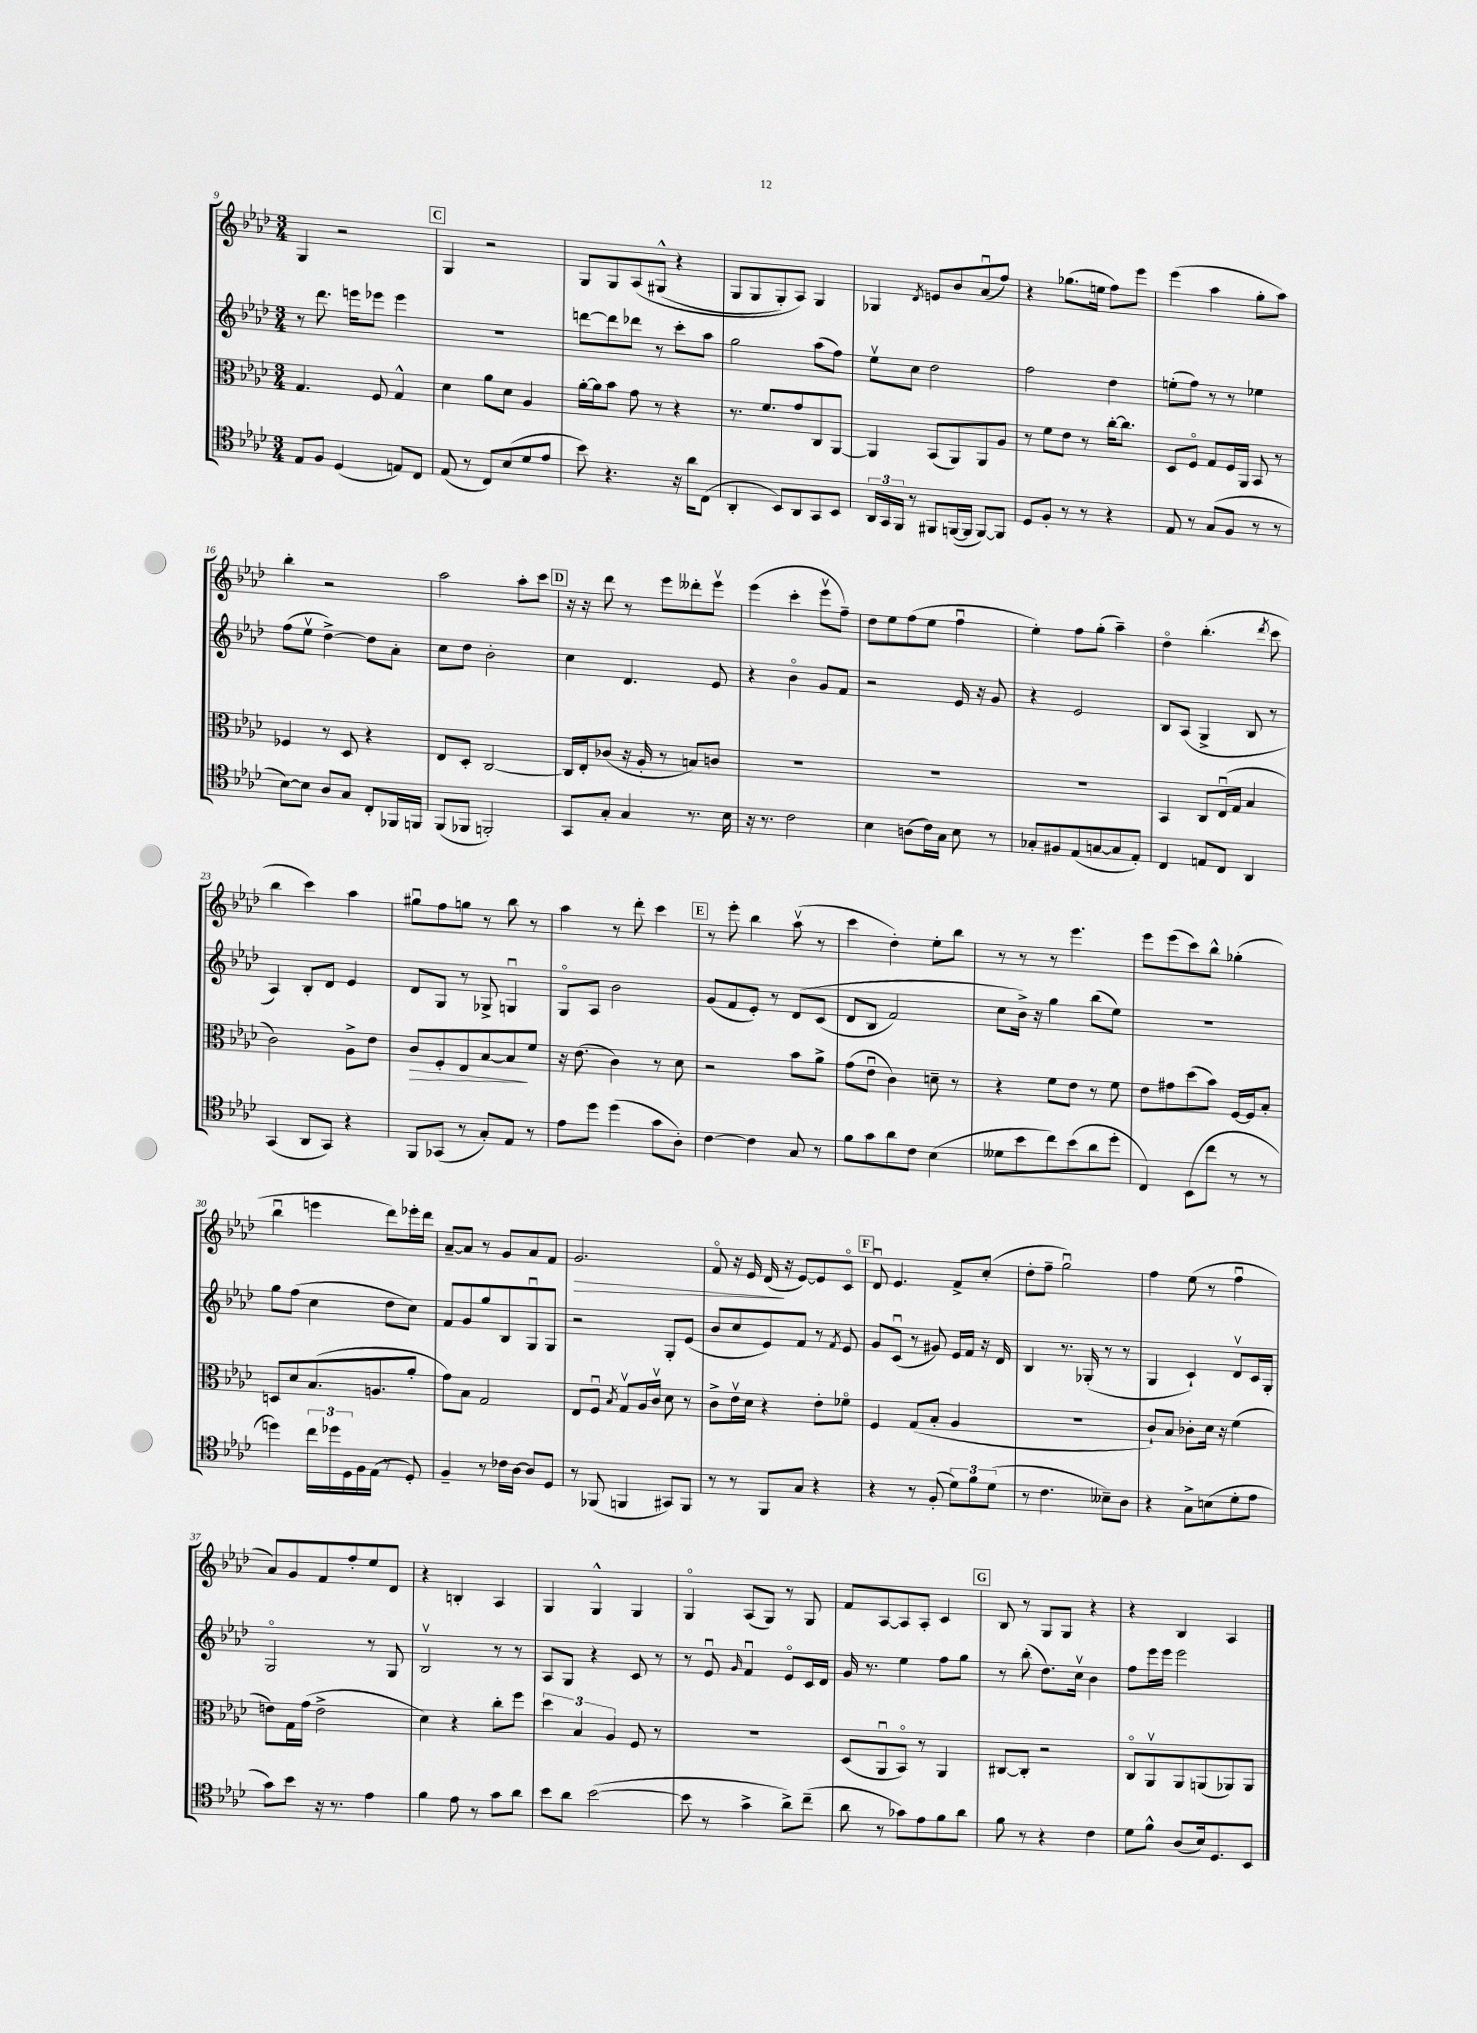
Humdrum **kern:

**kern	**kern	**kern	**kern
*staff4	*staff3	*staff2	*staff1
*clefC4	*clefC3	*clefG2	*clefG2
*k[b-e-a-d-]	*k[b-e-a-d-]	*k[b-e-a-d-]	*k[b-e-a-d-]
*M3/4	*M3/4	*M3/4	*M3/4
8E-/L	4.G/	8r	4G/
8F/J	.	8.ddd-\	.
(4D-/	.	.	2r
.	.	16eee\LK	.
.	8F/	8eee-\J	.
8E/L)	4G^^/	4eee-\	.
8C/J	.	.	.
=	=	=	=
(8E-/	4d-\	2.r	4G/
8r	.	.	.
8C/L)	8a-\L	.	2r
(8B-/	8d-\J	.	.
8d-/	4A-/	.	.
8e-/J	.	.	.
=	=	=	=
8b-\)	[16a-'\LL	[8ddd\L	8G/L
.	16a-\]J	.	.
4.r	8b-\J	8ddd\]	8G/
.	8g\	8ddd-\J	&(8A-/
.	8r	8r	(8G#^^/J
16r	4r	8ccc'\L	4r
16a-\LK	.	.	.
(8C\J	.	8aa-\J	.
=	=	=	=
4AA-'/	8.r	2gg\	8G/L
.	.	.	8G/
.	8.f/L	.	.
8BB-/L)	.	.	8G'/)
8AA-/	8g/	.	8A-/J&)
8GG/	8C/	(8aa-\L	4G/
8BB-/J	[8AA-/J	8ff\J)	.
=	=	=	=
24AA-/LL	4AA-/]	8ee-v\L	4G-/
24GG/	.	.	.
24FF/JJ	.	.	.
8r	.	8cc\J	.
.	.	.	8qd-/
8FF#/L	(8BB-/L	2dd-\	8e/L
([16FF/L	8AA-/)	.	8b-/
16FF/]JJ	.	.	.
[8FF/L)	8AA-/	.	(8a-u/
8FF/]J	8A-/J	.	8ff/J)
=	=	=	=
8D-/L	8r	2ff\	4r
8F'/J	8f\L	.	.
8r	8e-\J	.	(8.gg-\L
8r	8r	.	.
.	.	.	16ee\Jk
4r	[16cc'\LK	4dd-\	8ff\L)
.	8.cc\]J	.	.
.	.	.	8eee-\J
=	=	=	=
8E-/	8D-/L	(8ee'\L	(4eee-\
8r	8Fo/J	8ff\J)	.
(8G/L	8G/L	8r	4aa-\
8F/J	16F/L	8r	.
.	16AA-/JJ	.	.
8r	8BB-/	4ee-\	8gg'\L
8r	8r	.	8aa-\J)
=	=	=	=
[8B-\L)	4F-/	(8ff\L	4bb-'\
8B-\]J	.	8ee-v\J	.
8A-/L	8r	[4dd-^\)	2r
8G/J	8D-/	.	.
8C'/L	4r	8dd-\]L	.
16FF-/L	.	8a-'\J	.
16FF/JJ	.	.	.
=	=	=	=
(8FF/L	8E-/L	8cc\L	2aa-\
8FF-/J	8D-'/J	8dd-\J	.
2FF'/)	[2C/	2b-'\	.
.	.	.	8aa-'\L
.	.	.	8ccc\J
=	=	=	=
8GG/L	16C/]LL	4cc\	16r
.	16E-'/J	.	16r
8G'/J	(8c-/J	.	8ddd-\
4G/	16r	4.d-/	8r
.	16A-'/	.	.
.	8r	.	8eee-\L
8.r	8B/L)	.	8ddd--'\
.	8c/J	8e-/	8eee-v\J
16B-\	.	.	.
=	=	=	=
16r	2.r	4r	(4eee-\
8.r	.	.	.
2c\	.	4b-o\	4ccc'\
.	.	8g/L	8eee-v\L
.	.	8f/J	8ff~\J)
=	=	=	=
4B-\	2.r	2r	8dd-\L
.	.	.	8ee-\
(8A\L	.	.	(8ff\
16c\L)	.	.	8ee-\J
16G\JJ	.	.	.
8B-\	.	16e-/	4ffu\
.	.	16r	.
8r	.	8g/	.
=	=	=	=
8G-'/L	2.r	4r	4ee-'\)
8F#/	.	.	.
(8E-/	.	2e-/	8ff\L
[8G/	.	.	(8gg'\J
8G/]	.	.	4aa-~\)
8E-'/J)	.	.	.
=	=	=	=
4C/	4BB-/	8B-/L	4dd-o\
.	.	(8A-/J	.
8E/L	8C/L	4G^/	(4.bb-'\
8C/J	(16E-u/L	.	.
.	16G/JJ	.	.
4AA-/	4B-/	8B-/	.
.	.	.	8qddd-/
.	.	8r	8ccc\
=	=	=	=
(4GG/	2c\)	4A-/)	4bb-\
8AA-/L	.	8B-'/L	4ccc\)
8GG/J)	.	8d-/J	.
4r	8A-^\L	4e-/	4aa-\
.	8e-\J	.	.
=	=	=	=
8FF/L	8c/L	8d-/L	8gg#u\L
(8GG-/J	8F'/	8G/J	8ff\
8r	8E-/	8r	8gg\J
8G'/L)	[8B-/	8G-^/	8r
8E-/J	8B-/]	4Gu/	8bb-\
8r	8f/J	.	8r
=	=	=	=
8e-\L	16r	8Go/L	4aa-\
.	(8.e-\	.	.
8dd-\J	.	8A-/J	.
(4dd-\	4c\)	2b-\	8r
.	.	.	8ddd-'\
8g\L	8r	.	4ccc\
8A-'\J)	8d-\	.	.
=	=	=	=
[4c\	2r	(8g/L	8r
.	.	8f/	8eee-'\
4c\]	.	8e-'/J)	4bb-\
.	.	8r	.
8G/	8b-\L	&(8d-/L	(8aa-v\
8r	8a-^\J	(8c/J	8r
=	=	=	=
8f\L	(8g\L	8d-/L	4ccc\
8g\	8e-u\J	8B-/J	.
8a-\	4c\)	2f/)	4dd-'\)
8c\J	.	.	.
(4B-\	8d~\	.	8ee-'\L
.	8r	.	8bb-\J
=	=	=	=
8d--\L	4r	8cc\L	8r
8b-\	.	16b-^\Jk&)	8r
.	.	16r	.
8cc\)	8f\L	4gg\	8r
(8b-\	8e-\J	.	4.eee-\
8a-\	8r	(8bb-\L	.
8dd-'\J	8f\	8ee-\J)	.
=	=	=	=
4C/)	8e-\L	2.r	8eee-\L
.	8g#\	.	(8eee-\
(8BB-\L	(8dd-\	.	8ccc\)
8cc\J	8b-\J)	.	8bb-^^\J
8r	[16F/LL	.	(4gg-'\
.	16F/]J	.	.
8r	8B-'/J	.	.
=	=	=	=
4dd\)	8D/L	8gg\L	4bb-u\
.	8d-/	(8ff\J	.
24cc\LL	(8.B-/	4cc\	4eee\
24dd-\	.	.	.
24D-\	.	.	.
16F\	.	.	.
(16E-\JJ	8.A/	.	.
8r	.	8dd-\L	8ddd-\L)
8D-'/)	8a-'/J	8cc\J)	16eee-'\L
.	.	.	16ddd-\JJ
=	=	=	=
4F~/	8g\L)	8f/L	[8a-~/L
.	8B-\J	8g/	8a-/]J
8r	2G/	8gg/	8r
16c-\LL	.	8B-/	8g/L
[16A-\JJ	.	.	.
8A-/]L	.	8Gu/	8a-/
8D-/J	.	8G/J	8f/J
=	=	=	=
8r	8E-/L	2r	2.g/
(8FF-/	8Fu/J	.	.
.	8qB-/	.	.
4FF/	8Gv/L	.	.
.	16A-/L	.	.
.	16cv/JJ	.	.
8GG#/L)	8d-\	8G'/L	.
8FF/J	8r	(8e-/J	.
=	=	=	=
8r	8c^\L	8b-/L	8fo/
8r	16e-v\L	8cc/	16r
.	16d-\JJ	.	16e-/
8FF/L	4r	8e-/)	(16d-/
.	.	.	16r
8G/J	.	8f/J	[8e-/L)
4r	8e-'\L	8r	8e-/]
.	.	8qf/	.
.	8f-o\J	8e-/	8co/J
=	=	=	=
4r	4F/	8g/L	8d-u/
.	.	(8cu/J	4.e-/
8r	(8G/L	8r	.
(8F'/	8B-'/J	8g#/)	.
12d-\L)	4A-/	16e-/LL	8f^/L
.	.	16f/JJ	.
12f\	.	.	.
.	.	16r	(8cc'/J
(12d-\J	.	.	.
.	.	16d-/	.
=	=	=	=
8r	2.r	4B-/	8dd-'\L
4.c\	.	.	8ff~\J
.	.	8.r	2ggu\)
.	.	(16G-'/	.
8B--~\L)	.	8r	.
8A-\J	.	8r	.
=	=	=	=
4r	8c`/L)	4G/	4ff\
.	8B-/J	.	.
8G^\L	8c-'\L	4c`/)	(8ee-\
(8B\	16d-\Jk	.	8r
.	16r	.	.
8d-'\	(4f\	8d-v/L	4ffu\
8e-\J	.	16c/L	.
.	.	16G'/JJ	.
=	=	=	=
8g\L)	8e\L)	2Go/	8a-/L)
8b-\J	16G\L	.	8g/
.	(16g\JJ	.	.
16r	2e^\	.	8f/
8.r	.	.	.
.	.	.	8ff'/
4e-\	.	8r	8ee-/
.	.	8G/	8d-/J
=	=	=	=
4f\	4d-\)	2B-v/	4r
8e-\	4r	.	4B'/
8r	.	.	.
8g\L	8cc'\L	8r	4A-/
8a-\J	8ff\J	8r	.
=	=	=	=
8b-\L	6dd-\	8A-/L	4G/
8a-\J	.	8G/J	.
.	6B-/	.	.
([2b-\	.	4r	4G^^/
.	6A-/	.	.
.	8F/	8c/	4G/
.	8r	8r	.
=	=	=	=
8b-\]	2.r	8r	4Go/
8r	.	8e-u/	.
.	.	16qqg/	.
4g^\	.	4fu/	(8A-/L
.	.	.	8G/J)
8a-^\L)	.	8e-o/L	8r
(8cc~\J	.	16c/L	8G/
.	.	16d-/JJ	.
=	=	=	=
8a-\	(8D-/L	16g/	8f/L
.	.	8.r	.
8r	8AA-u/	.	[8A-/
8g-\L)	8BB-o/J)	4ee-\	8A-/]
8e-\	8r	.	8A-'/J
8f\	4AA-/	8ff\L	4c/
8a-\J	.	8gg\J	.
=	=	=	=
8f\	[8C#/L	8r	8B-/
8r	8C#'/]J	(8bb-'\	8r
4r	2r	8.dd-\L)	8G/L
.	.	.	8G/J
.	.	16ccv\Jk	.
4c\	.	4b-\	4r
=	=	=	=
8d-\L	8Co/L	8ff\L	4r
8f^^\J	8AA-v/	16eee-\L	.
.	.	16eee-\JJ	.
(8A-/L	8AA-/	2eee-\	4B-/
16B-/k)	(8AA/	.	.
8.D-/	.	.	.
.	8AA-/)	.	4A-/
8BB-/J	8AA-/J	.	.
==	==	==	==
*-	*-	*-	*-
